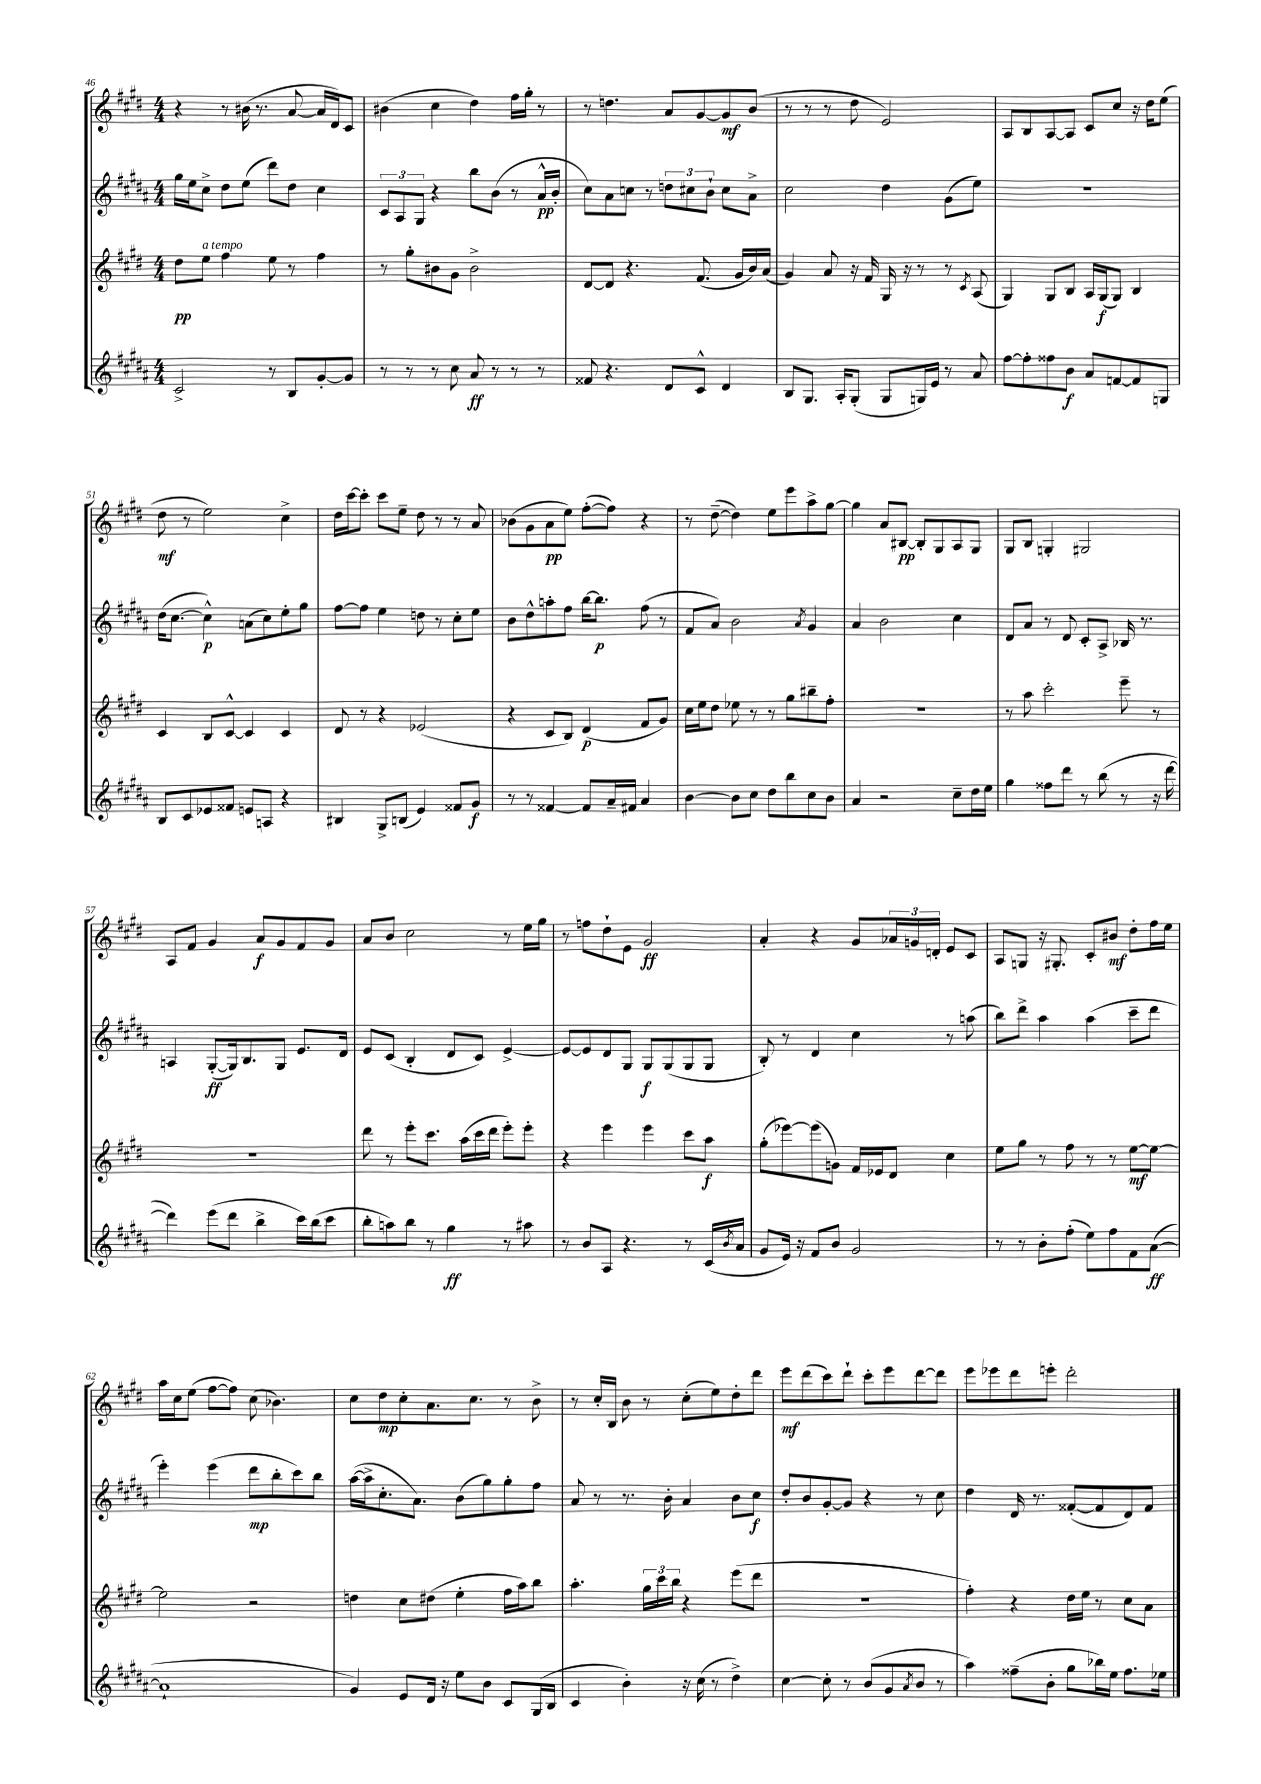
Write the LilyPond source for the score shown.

<<
\new StaffGroup <<
\new Staff = "s0" {
    \clef treble \key e \major \numericTimeSignature \time 4/4
    r4 r8 bis'16( r8. a'8~ a'16 dis'16) cis'8 |
    bis'4( cis''4 dis''4) fis''16 gis''16-. r8 |
    r8 d''4. a'8 gis'8~ gis'8\mf b'8( |
    r8 r8 r8 dis''8 e'2) |
    a8 b8 a8~ a8 cis'8 cis''8 r16 dis''16 e''8( |
    dis''8\mf r8 e''2) cis''4-> |
    dis''16 cis'''16~ cis'''8-. cis'''8 e''8-- dis''8 r8 r8 a'8 |
    bes'8( gis'8 a'8\pp e''8) fis''8~-.( fis''8) r4 |
    r8 dis''8~--( dis''4) e''8 e'''8 a''8-> gis''8~ |
    gis''4 a'8 bis8~\pp bis8-. gis8 a8 gis8 |
    gis8 b8 g4-. gis2 |
    a8 fis'8 gis'4 a'8\f gis'8 fis'8 gis'8 |
    a'8 b'8 cis''2 r8 e''16 gis''16 |
    r8 f''8 dis''8-! e'8 gis'2\ff |
    a'4-. r4 gis'8 \tuplet 3/2 { aes'16 g'16 d'16-. } e'8 cis'8 |
    a8 g8 r16 gis8.-. cis'8-. bis'8\mf dis''8-. fis''16 e''16 |
    a''16 cis''16 e''8( fis''8~ fis''8) cis''8( bes'4.) |
    cis''8 dis''8\mp cis''8-. a'8. cis''8. r8 b'8-> |
    r8 cis''16-. b16 b'8 r8 cis''8-.( e''8) dis''8-. dis'''8 |
    e'''8\mf dis'''8( cis'''8) dis'''8-! cis'''8-. e'''8 dis'''8~ dis'''8 |
    e'''8 ees'''8 dis'''8 e'''8-. dis'''2-. \bar "|." |
}
\new Staff = "s1" {
    \clef treble \key b \major \numericTimeSignature \time 4/4
    gis''16 e''16 cis''8-> dis''8 e''8( dis'''8) dis''8 cis''4 |
    \tuplet 3/2 { cis'8 ais8 gis8 } r4 b''8 b'8( r8 ais'16-^\pp b'16-. |
    cis''8) ais'8 c''8 r8 \tuplet 3/2 { d''8 cis''8 b'8-! } cis''8 ais'8-> |
    cis''2 dis''4 gis'8( e''8) |
    R1 |
    dis''16( cis''8.~ cis''4-^\p) a'8( cis''8) e''8-. gis''8 |
    fis''8~ fis''8 e''4 d''8 r8 cis''8-. e''8 |
    b'8 dis''8-^ a''8-. fis''8 b''16~ b''8.\p fis''8( r8 |
    fis'8 ais'8) b'2 \acciaccatura { ais'8 } gis'4 |
    ais'4 b'2 cis''4 |
    dis'8 ais'8 r8 dis'8 cis'8-. ais8-> bes16 r8. |
    a4 gis8~-.\ff( gis16) b8. gis8 e'8. dis'16 |
    e'8 cis'8( b4-. dis'8 cis'8) e'4~-> |
    e'8~ e'8 dis'8 gis8 gis8\f gis8( gis8 gis8 |
    b8-.) r8 dis'4 cis''4 r8 a''8( |
    b''8) dis'''8-> ais''4 ais''4( cis'''8-- dis'''8 |
    e'''4-.) e'''4( dis'''8\mp b''8-. cis'''8) b''8 |
    ais''16~( ais''16-> cis''8.-. ais'8.) b'8( gis''8) gis''8-. fis''8 |
    ais'8 r8 r8. b'16-. ais'4 b'8 cis''8\f |
    dis''8-. b'8 gis'8~-. gis'8 r4 r8 cis''8 |
    dis''4 dis'16 r8. fisis'8~-.( fisis'8 dis'8) fisis'8 \bar "|." |
}
\new Staff = "s2" {
    \clef treble \key e \major \numericTimeSignature \time 4/4
    dis''8\pp e''8^\markup { \italic "a tempo" } fis''4 e''8 r8 fis''4 |
    r8 gis''8-. bis'8 gis'8 bis'2-> |
    dis'8~ dis'8 r4. fis'8.( gis'16 b'16) a'16( |
    gis'4) a'8 r16 fis'16 gis16 r16 r8 r8 \acciaccatura { cis'8 } a8( |
    gis4) gis8 b8 a16 gis16\f( gis8) b4 |
    cis'4 b8 cis'8~-^ cis'4 cis'4 |
    dis'8 r8 r4 ees'2( |
    r4 cis'8 b8) dis'4\p( fis'8 gis'8) |
    cis''16 e''16 dis''8 ees''8 r8 r8 gis''8 bis''8-- fis''8-. |
    R1 |
    r8 a''8 cis'''2-. e'''8-- r8 |
    R1 |
    dis'''8 r8 e'''8-. cis'''8. a''16( cis'''16 dis'''16 e'''8-.) e'''8-. |
    r4 e'''4 e'''4 cis'''8 a''8\f |
    gis''8-.( ees'''8~) ees'''8( g'8) fis'16 ees'16 dis'8 cis''4 |
    e''8 gis''8 r8 fis''8 r8 r8 e''8~\mf e''8~ |
    e''2 r2 |
    d''4 cis''8 dis''8( e''4-. fis''16 a''16) b''8 |
    a''4.-. \tuplet 3/2 { gis''16 cis'''16 b''16 } r4 e'''8( dis'''8 |
    r1 |
    fis''4-.) r4 dis''16 e''16 r8 cis''8 a'8 \bar "|." |
}
\new Staff = "s3" {
    \clef treble \key b \major \numericTimeSignature \time 4/4
    cis'2-> r8 b8 gis'8~-. gis'8 |
    r8 r8 r8 cis''8 ais'8\ff r8 r8 r8 |
    fisis'8 r4. dis'8 cis'8-^ dis'4 |
    b8 gis8. ais16-. gis8-.( gis8 g16) e'16 r8 ais'8 |
    fis''8~ fis''8-. fisis''8 b'8\f ais'8 f'8~ f'8 g8 |
    b8 cis'8 ees'8 fisis'8 e'8 a8 r4 |
    bis4 gis8-> b8( e'4) fisis'8 gis'8\f |
    r8 r8 fisis'4~ fisis'8 ais'16-- fis'16 ais'4 |
    b'4~ b'8 cis''8 dis''8 b''8 cis''8 b'8 |
    ais'4 r2 cis''8-- dis''16 e''16 |
    gis''4 fisis''8 dis'''8 r8 b''8( r8 r16 dis'''16~ |
    dis'''4) e'''8( dis'''8 b''4-> cis'''16) b''16( cis'''8 |
    b''8-. a''8) b''8 r8 gis''4\ff r8 ais''8 |
    r8 b'8 ais8 r4. r8 cis'16( \acciaccatura { b'8 } ais'16 |
    gis'8 e'16) r16 fis'8 b'8 gis'2 |
    r8 r8 b'8-. fis''8-.( e''8) fis''8 fis'8 ais'8~\ff( |
    ais'1-! |
    gis'4) e'8 dis'16 r16 e''8 b'8 cis'8 gis16( b16 |
    cis'4 b'4-.) r16 cis''16( r8 dis''4->) |
    cis''4~ cis''8-. r8 b'8( gis'8 \acciaccatura { ais'8 } b'8 r8 |
    ais''4) fisis''8--( b'8-. gis''8 bes''16) e''16 fisis''8. ees''16 \bar "|." |
}
>>
>>
\layout { \context { \Score currentBarNumber = #46 } }
